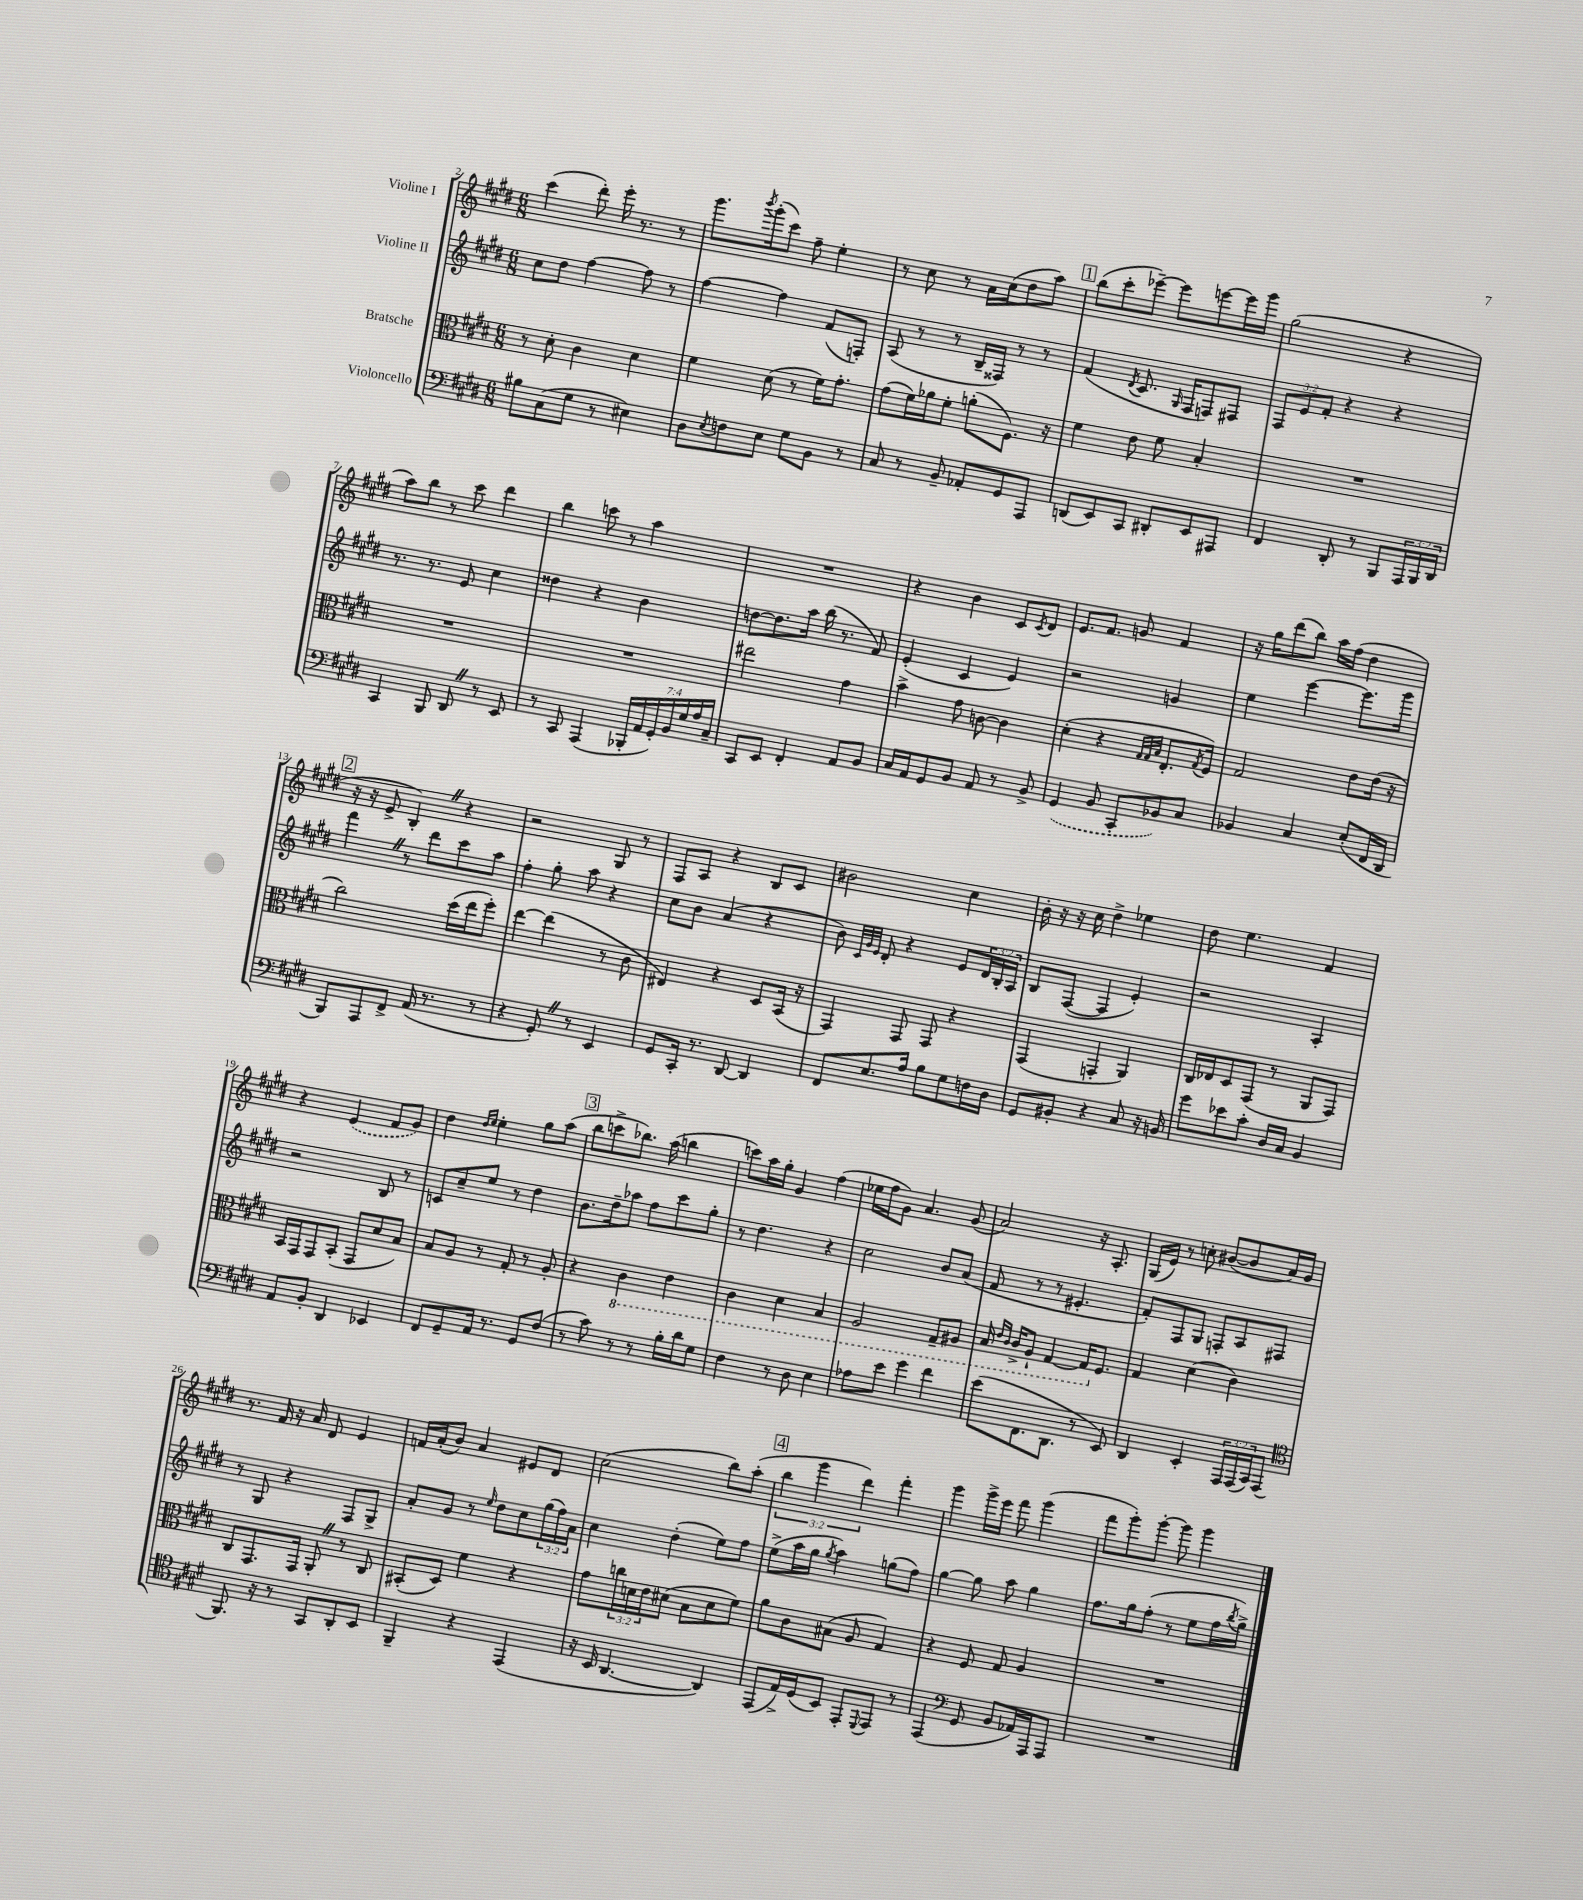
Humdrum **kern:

**kern	**kern	**kern	**kern
*part4	*part3	*part2	*part1
*staff4	*staff3	*staff2	*staff1
*I"Violoncello	*I"Bratsche	*I"Violine II	*I"Violine I
*clefF4	*clefC3	*clefG2	*clefG2
*k[f#c#g#d#]	*k[f#c#g#d#]	*k[f#c#g#d#]	*k[f#c#g#d#]
*M6/8	*M6/8	*M6/8	*M6/8
=2	=2	=2	=2
8B#X\L	8r	8cc#\L	(4ccc#\
(8C#\	8d#'\	8dd#\J	.
8G#\J	4c#\	[4ff#\	8ddd#'\)
8r	.	.	16eee'\
.	.	.	8.r
4E#X\)	4d#\	8ff#\]	.
.	.	8r	8r
=3	=3	=3	=3
8D#\L	4f#\	[4ff#\	8.ggg#\L
8qE/	.	.	.
8Fn\	.	.	.
.	.	.	8qbbb/
.	.	.	(16ggg#'\k
8E\J	(8d#\	4ff#\]	8ccc#\J)
8G#\L	8r	.	8ff#~\
8BB\J	16f#\KL)	(8f#/L	4ee'\
.	8.g#'\J	.	.
8r	.	8Fn'/J)	.
=4	=4	=4	=4
8C#/	(8g#\L	(8A/	8r
8r	16f#\L)	8r	8cc#\
.	16a-X\J	.	.
8BB~/	8f#'\J	8r	8r
8AA-X'/L	(8an'\L	16B~/LL	16a\LL
.	.	16F##X/JJ)	(16cc#\J
8GG#/	8.F#\J)	8r	8dd#\
8AAA/J	.	8r	8aa\J)
.	16r	.	.
!!LO:REH:place=s1:t=1
=5	=5	=5	=5
(8DDn/L	4f#\	(4f#/	(8bb\L
8EE/)	.	.	8ccc#'\
.	.	8qd#/	.
8CC#/J	8e\	8.c#/	[8eee-X~\J)
8DD#X'/L	8f#\	.	8eee-\L]
.	.	16qqG#/	.
.	.	16F#/KL	.
8EE/	4B'/	8Fn/)	[8eeen\
8AAA#X/J	.	8F#X/J	16eee\L]
.	.	.	16ggg#\JJ
=6	=6	=6	=6
4FF#/	2.r	12F#/L	(2gg#\
.	.	12e/	.
.	.	12f#'/J	.
8DD#'/	.	4r	.
8r	.	.	.
8BBB/L	.	4r	4r
24AAA/L	.	.	.
24BBB/	.	.	.
24DD#/JJ	.	.	.
!!LO:LB:g=z
=7	=7	=7	=7
4CC#/	2.r	8.r	8aa\L)
.	.	.	8bb\J
.	.	8.r	.
8BBB/	.	.	8r
8DD#Z/	.	8e/	8ccc#\
8r	.	4cc#\	4ddd#\
8EE/	.	.	.
=8	=8	=8	=8
8r	2.r	4dd##X\	4bb\
8CC#/	.	.	.
(4AAA/	.	4r	8cccn\
.	.	.	8r
28BBB-X'/LL	.	4b\	4aa\
28AA/	.	.	.
28GG#'/)	.	.	.
28BB/	.	.	.
28G#/	.	.	.
28A/	.	.	.
28C#~/JJ	.	.	.
=9	=9	=9	=9
8CC#/L	2ee#X\	[8ddn\L	2.r
8EE/J	.	8.dd\]	.
4FF#'/	.	.	.
.	.	16aa\Jk	.
.	.	(16bb\	.
.	.	8.r	.
8AA/L	4g#\	.	.
8BB/J	.	8f#/)	.
=10	=10	=10	=10
16C#/LL	4b^\	(4e'/	4r
16AA/J	.	.	.
8GG#/	.	.	.
8BB/J	8g#\	4c#/	4b\
8AA/	[8cn\	.	.
8r	4c\]	4e/)	8c#/L
.	.	.	8qc#/
8BB^/	.	.	8d#/J
=11	=11	=11	=11
(4GG#/	(4d#'\	2r	8.e/L
.	.	.	8.f#/J
8BB/	4r	.	.
8CC#'/L	.	.	8gn/
.	32qqG#/LLL	.	.
.	32qqG#/	.	.
.	32qqB/JJJ	.	.
8BB-X/)	8.E'/L	4gn/	4f#/
8C#/J	.	.	.
.	8qG#/	.	.
.	16F#/Jk)	.	.
=12	=12	=12	=12
4BB-X/	2G#/	4ee\	16r
.	.	.	16gg#\KL
.	.	.	(8ddd#\
4C#/	.	[4eee\	8bb\J)
.	.	.	16aa\LL
.	.	.	(16ff#\JJ
(8E'/L	8e\L	8.eee\L]	4dd#\
16FF#/L	(16e\Jk	.	.
16DD#/JJ	16r	16ggg#\Jk	.
!!LO:LB:g=z
!!LO:REH:place=s1:t=2
=13	=13	=13	=13
8BBB/L)	2cc#\)	4fff#Z\	16r
.	.	.	16r
8AAA/	.	.	8e^/
8FF#^/J	.	8r	4B'Z/)
(16AA/	.	8ddd#\L	.
8.r	.	.	.
.	(16dd#\LL	8ccc#\	4r
.	16ee\J	.	.
8r	8ff#'\J)	8aa\J	.
=14	=14	=14	=14
4r	[4ee\	4ff#'\	2r
8GG#'Z/)	(4ee\]	8gg#'\	.
8r	.	8aa\	.
4EE/	8r	4r	8G#/
.	8c#\	.	8r
=15	=15	=15	=15
8GG#/L	4E#X/)	8cc#\L	8F#/L
16CC#'/Jk	.	8b\J	8A/J
8.r	.	.	.
.	4r	(4a/	4r
[8DD#/	.	.	.
4DD#/]	8D#/L	4r	8B/L
.	(16BB/Jk	.	8c#/J
.	16r	.	.
=16	=16	=16	=16
8FF#/L	4GG#/)	8b\)	2b#X\
.	.	32qqc#/LLL	.
.	.	32qqg#/	.
.	.	32qqe/JJJ	.
8.E/	.	8d#'/	.
.	8GG#/	4r	.
16A/Jk	.	.	.
8B\L	8GG#/	.	.
8G#\	4r	8e/L	4cc#\
16Fn\L	.	24d#/L	.
.	.	24B'/	.
16D#\JJ	.	.	.
.	.	24A/JJ	.
=17	=17	=17	=17
8GG#/L	(4GG#/	8B/L	16b'\
.	.	.	16r
8BB#X'/J	.	([8F#/J	16r
.	.	.	16cc#\
4r	4GGn'/	4F#/]	4dd#^\
8C#/	4AA/)	4e'/)	4ee-X\
16r	.	.	.
16BBn/	.	.	.
=18	=18	=18	=18
8g#\L	16C#/LL	2r	8dd#\
.	16E-X/J	.	.
8e-X\	8D#/	.	4.ee\
8c#'\J	(8GG#/J	.	.
16D#/LL	8r	.	.
16C#/JJ	.	.	.
4BB/	8AA/L	4A'/	4f#/
.	8GG#/J)	.	.
!!LO:LB:g=z
=19	=19	=19	=19
8AA/L	16BB/LL	2r	4r
.	16GG#/J	.	.
8BB'/J	8GG#/	.	.
4DD#/	(8BB'/J	.	(4e/
.	8GG#/L	.	.
4EE-X/	8d#/	8B/	8f#/L
.	8B/J)	8r	8g#/J)
=20	=20	=20	=20
8FF#/L	8B/L	8cn/L	4dd#\
8GG#~/	8A/J	8cc#~/	.
.	.	.	16qqdd#/LL
.	.	.	16qqee/JJ
16AA/Jk	8r	8ee/J	4ee'\
8.r	.	.	.
.	8G#'/	8r	.
8GG#/L	8r	4dd#\	8gg#\L
(8F#/J	8A'/	.	(8aa\J
!!LO:REH:place=s1:t=3
=21	=21	=21	=21
8r	4r	8.b\L	8bb\L
8c#\)	.	.	8cccn^\
.	.	16dd#~\k	.
*	*8ba	*	*
8r	4C#\	8aa-X\J	8.bb-X\J)
8r	.	8ff#\L	.
.	.	.	(16aa\
16B'\LL	4E\	8ccc#\	4bbn\
16d#\J	.	.	.
8G#\J	.	8gg#'\J	.
=22	=22	=22	=22
4F#\	4C#\	8r	8cccn\L)
.	.	4.dd#\	16aa\L
.	.	.	16gg#'\JJ
8r	4D#\	.	4g#/
8D#\	.	.	.
4E\	4BB/	4r	(4ff#\
=23	=23	=23	=23
8A-X\L	2AA/	2cc#\	16ee-X\LL
.	.	.	16ff#\J
8e\J	.	.	8g#\J)
4g#\	.	.	4.a/
4f#\	8GG#~/L	8b/L	.
.	8AA#X/J	(8a/J	(8g#/
=24	=24	=24	=24
(8e\L	16BB/	8f#/	2a/)
.	16qqE/LL	.	.
.	16qqC#/JJ	.	.
.	16C#^/KL	.	.
8.FF#\	8AA`/J	8r	.
.	[4GG#/	8r	.
8.DD#\J	.	.	.
.	.	4.e#X'/	.
8r	16GG#/KL]	.	16r
*	*X8ba	*	*
.	8.F#/J	.	8.A'/
8EE/)	.	.	.
=25	=25	=25	=25
4DD#/	4G#/	8f#'/L)	(16G#/LL
.	.	.	16e/JJ)
.	.	8F#/	8r
4EE'/	(4d#\	8G#/J	8ccn'\
.	.	8Fn'/L	([8b#X/L
24AAA/LL	4c#\)	8A/	8b#/]
(24AAA/	.	.	.
24CC#/J)	.	.	.
(8AAA/J	.	8F#X/J	16a/L)
.	.	.	16g#/JJ
!!LO:LB:g=z
=26	=26	=26	=26
*clefC4	*	*	*
8.FF#/)	8C#/L	8r	8.r
.	8.GG#/	8G#/	.
16r	.	.	16f#/
8r	.	4r	16r
.	16GG#/Jk	.	16a/
8GG#/L	8AA'Z/	.	8d#/
8AA'/	8r	8F#/L	4e/
8BB/J	8C#/	8G#^/J	.
=27	=27	=27	=27
4FF#~/	(8BB#X'/L	8a'/L	16fn/LL
.	.	.	(16a'/J
.	8D#/J)	8g#/J	8b/J)
4r	4f#\	8r	4a/
.	.	16qqee/	.
.	.	8dd#\L	.
(4EE/	4r	8cc#\	8e#X/L
.	.	(24gg#\L	8d#/J
.	.	24ff#\)	.
.	.	24a\JJ	.
=28	=28	=28	=28
16r	8g#\L	4cc#\	(2cc#\
16BB/	.	.	.
[4.AA/	24ccn\L	.	.
.	24dn\	.	.
.	24e\J	.	.
.	(8d#X\J	(4dd#'\	.
.	8B\L	.	.
4AA/])	8d#\	8ee\L)	8bb\L)
.	8f#\J)	8ff#\J	(8aa'\J
!!LO:REH:place=s1:t=4
=29	=29	=29	=29
(8EE/L	8a\L	(8ee^\L	6bb\
16E^/L)	8c#\	16aa\L	.
.	.	.	6ggg#\
(16D#/J	.	16gg#\JJ	.
.	.	8qgg#/	.
8BB/J)	(8B#X\J	4aa\)	.
.	.	.	6ddd#\)
8EE'/L	8A/	.	.
8qqDD#/	.	.	.
8EE/J	4G#/)	(8ggn\L	4fff#'\
8r	.	8ff#\J)	.
=30	=30	=30	=30
(4EE/	4r	[4gg#\	4ggg#\
*clefF4	*	*	*
8GG#/	8F#/	8gg#\]	16ggg#^\LL
.	.	.	16eee\JJ
8BB/L	8G#/	8aa\	8fff#\
16AA-X/L)	4A/	4gg#\	(4ggg#\
16AAA/J	.	.	.
8AAA/J	.	.	.
=31	=31	=31	=31
2.r	2.r	8.ff#\L	8fff#\L
.	.	.	8ggg#'\)
.	.	16gg#\k	.
.	.	(8ff#'\J	[8ggg#'\J
.	.	8r	8ggg#\]
.	.	8ee\L	4ggg#\
.	.	16ff#\L	.
.	.	8qbb/	.
.	.	16gg#^\JJ)	.
==	==	==	==
*-	*-	*-	*-
